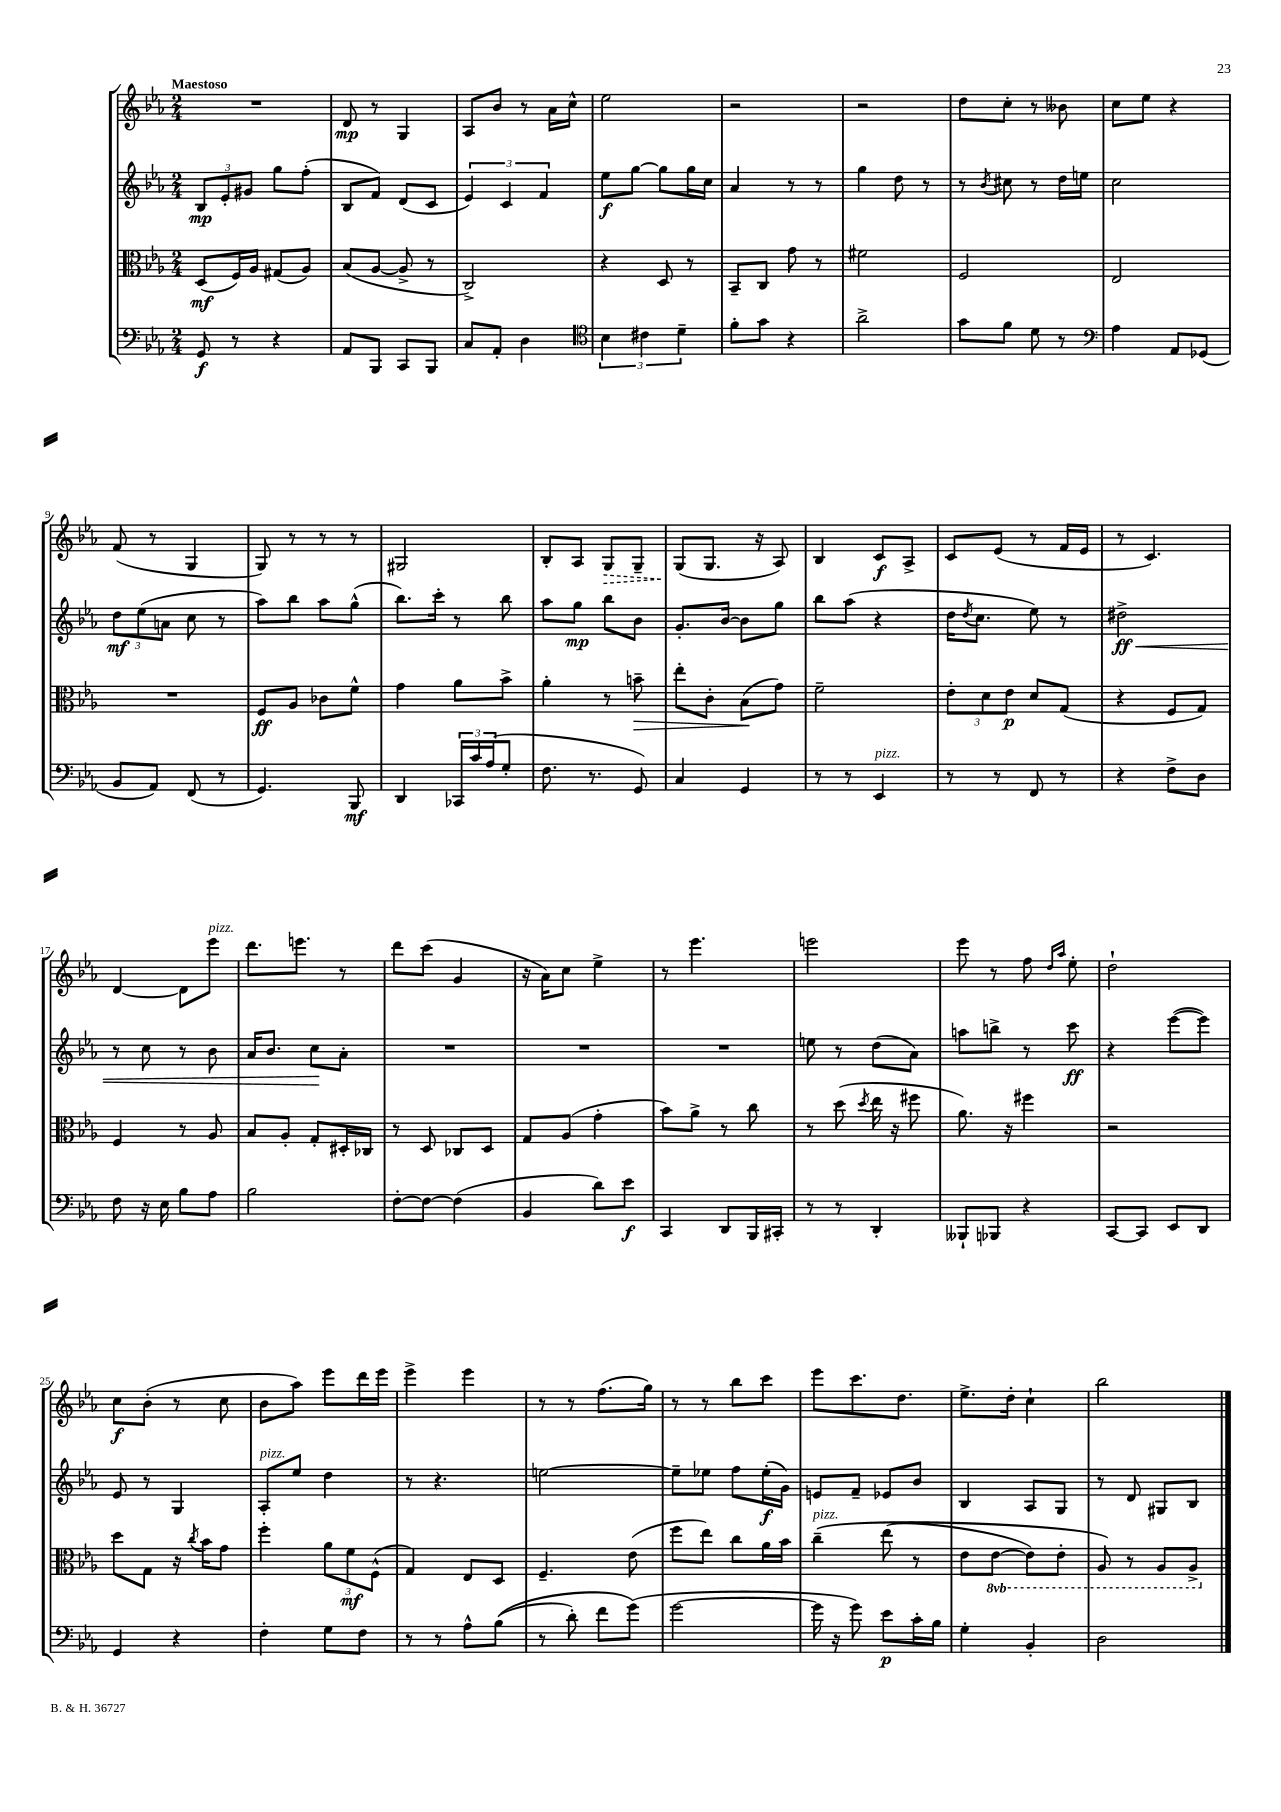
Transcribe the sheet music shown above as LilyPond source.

<<
\new StaffGroup <<
\new Staff = "s0" {
    \clef treble \key ees \major \numericTimeSignature \time 2/4 \tempo "Maestoso"
    R2 |
    d'8\mp r8 g4 |
    aes8 bes'8 r8 aes'16 c''16-^ |
    ees''2 |
    r2 |
    r2 |
    d''8 c''8-. r8 beses'8 |
    c''8 ees''8 r4 |
    f'8( r8 g4 |
    g8) r8 r8 r8 |
    gis2 |
    bes8-. aes8 \once \override Hairpin.style = #'dashed-line g8\> g8-- |
    g8\!( g8. r16 aes8) |
    bes4 c'8\f aes8-> |
    c'8 ees'8( r8 f'16 ees'16 |
    r8 c'4.) |
    d'4~ d'8 ees'''8^\markup { \italic "pizz." } |
    d'''8. e'''8. r8 |
    d'''8 c'''8( g'4 |
    r16 aes'16) c''8 ees''4-> |
    r8 ees'''4. |
    e'''2 |
    ees'''8 r8 f''8 \grace { d''16 aes''16 } ees''8-. |
    d''2-! |
    c''8\f bes'8-.( r8 c''8 |
    bes'8 aes''8) ees'''8 d'''16 ees'''16 |
    ees'''4-> ees'''4 |
    r8 r8 f''8.( g''16) |
    r8 r8 bes''8 c'''8 |
    ees'''8 c'''8. d''8. |
    ees''8.-> d''16-. c''4-! |
    bes''2 \bar "|." |
}
\new Staff = "s1" {
    \clef treble \key ees \major \numericTimeSignature \time 2/4
    \tuplet 3/2 { bes8\mp ees'8-. gis'8 } g''8 f''8-.( |
    bes8 f'8) d'8( c'8 |
    \tuplet 3/2 { ees'4) c'4 f'4 } |
    ees''8\f g''8~ g''8 g''16 c''16 |
    aes'4 r8 r8 |
    g''4 d''8 r8 |
    r8 \acciaccatura { bes'8 } cis''8 r8 d''16 e''16 |
    c''2 |
    \tuplet 3/2 { d''8\mf ees''8( a'8 } c''8 r8 |
    aes''8) bes''8 aes''8 g''8-^( |
    bes''8.) c'''16-. r8 bes''8 |
    aes''8 g''8\mp bes''8 bes'8 |
    g'8.-. bes'16~ bes'8 g''8 |
    bes''8 aes''8( r4 |
    d''16 \acciaccatura { d''8 } c''8. ees''8) r8 |
    dis''2->\ff\< |
    r8 c''8 r8 bes'8 |
    aes'16 bes'8. c''8\! aes'8-. |
    R2 |
    R2 |
    R2 |
    e''8 r8 d''8( aes'8) |
    a''8 b''8-> r8 c'''8\ff |
    r4 ees'''8~( ees'''8) |
    ees'8 r8 g4 |
    aes8-.^\markup { \italic "pizz." } ees''8 d''4 |
    r8 r4. |
    e''2~ |
    e''8-- ees''8 f''8 ees''16-.\f( g'16) |
    e'8 f'8-- ees'8 bes'8 |
    bes4 aes8 g8 |
    r8 d'8 gis8 bes8 \bar "|." |
}
\new Staff = "s2" {
    \clef alto \key ees \major \numericTimeSignature \time 2/4 \set Staff.ottavationMarkups = #ottavation-simple-ordinals
    d8\mf( f16) aes16 gis8( aes8) |
    bes8( aes8~ aes8-> r8 |
    c2->) |
    r4 d8 r8 |
    bes,8-- c8 g'8 r8 |
    fis'2 |
    f2 |
    ees2 |
    R2 |
    f8\ff aes8 ces'8 f'8-^ |
    g'4 aes'8 bes'8-> |
    aes'4-. r8 b'8--\> |
    ees''8-. c'8-. bes8\!( g'8) |
    f'2-- |
    \tuplet 3/2 { ees'8-. d'8 ees'8\p } d'8 g8( |
    r4 f8 g8) |
    f4 r8 aes8 |
    bes8 aes8-. g8-. dis16-. ces16 |
    r8 d8 ces8 d8 |
    g8 aes8( g'4-. |
    bes'8) aes'8-> r8 c''8 |
    r8 d''8( \acciaccatura { d''8 } ees''16 r16 fis''8 |
    aes'8.) r16 fis''4 |
    r2 |
    d''8 g8 r16 \acciaccatura { c''8 } bes'16 g'8 |
    f''4-. \tuplet 3/2 { aes'8 f'8\mf f8-^( } |
    g4) ees8 d8 |
    f4.-- ees'8( |
    f''8 ees''8) c''8 aes'16 bes'16 |
    c''4--^\markup { \italic "pizz." }\( ees''8( r8 |
    ees'8 \ottava #-1 ees8~ ees8) ees8-. |
    aes,8\) r8 aes,8 aes,8-> \ottava #0 \bar "|." |
}
\new Staff = "s3" {
    \clef bass \key ees \major \numericTimeSignature \time 2/4
    g,8\f r8 r4 |
    aes,8 bes,,8 c,8 bes,,8 |
    c8 aes,8-. d4 |
    \clef tenor \tuplet 3/2 { bes4 cis'4 d'4-- } |
    f'8-. g'8 r4 |
    aes'2-> |
    g'8 f'8 d'8 r8 |
    \clef bass aes4 aes,8 ges,8( |
    bes,8 aes,8) f,8( r8 |
    g,4.) bes,,8\mf |
    d,4 \tuplet 3/2 { ces,16 c'16 aes16( } g8-. |
    f8. r8. g,8) |
    c4 g,4 |
    r8 r8 ees,4^\markup { \italic "pizz." } |
    r8 r8 f,8 r8 |
    r4 f8-> d8 |
    f8 r16 ees16 bes8 aes8 |
    bes2 |
    f8~-. f8~ f4( |
    bes,4 d'8) ees'8\f |
    c,4 d,8 bes,,16 cis,16-. |
    r8 r8 d,4-. |
    beses,,8-! bes,,8 r4 |
    c,8~ c,8 ees,8 d,8 |
    g,4 r4 |
    f4-. g8 f8 |
    r8 r8 aes8-^ bes8(\( |
    r8 d'8-.) f'8 g'8(\) |
    g'2~ |
    g'16 r16 g'8) ees'8\p c'16-. bes16 |
    g4-. bes,4-. |
    d2 \bar "|." |
}
>>
>>
